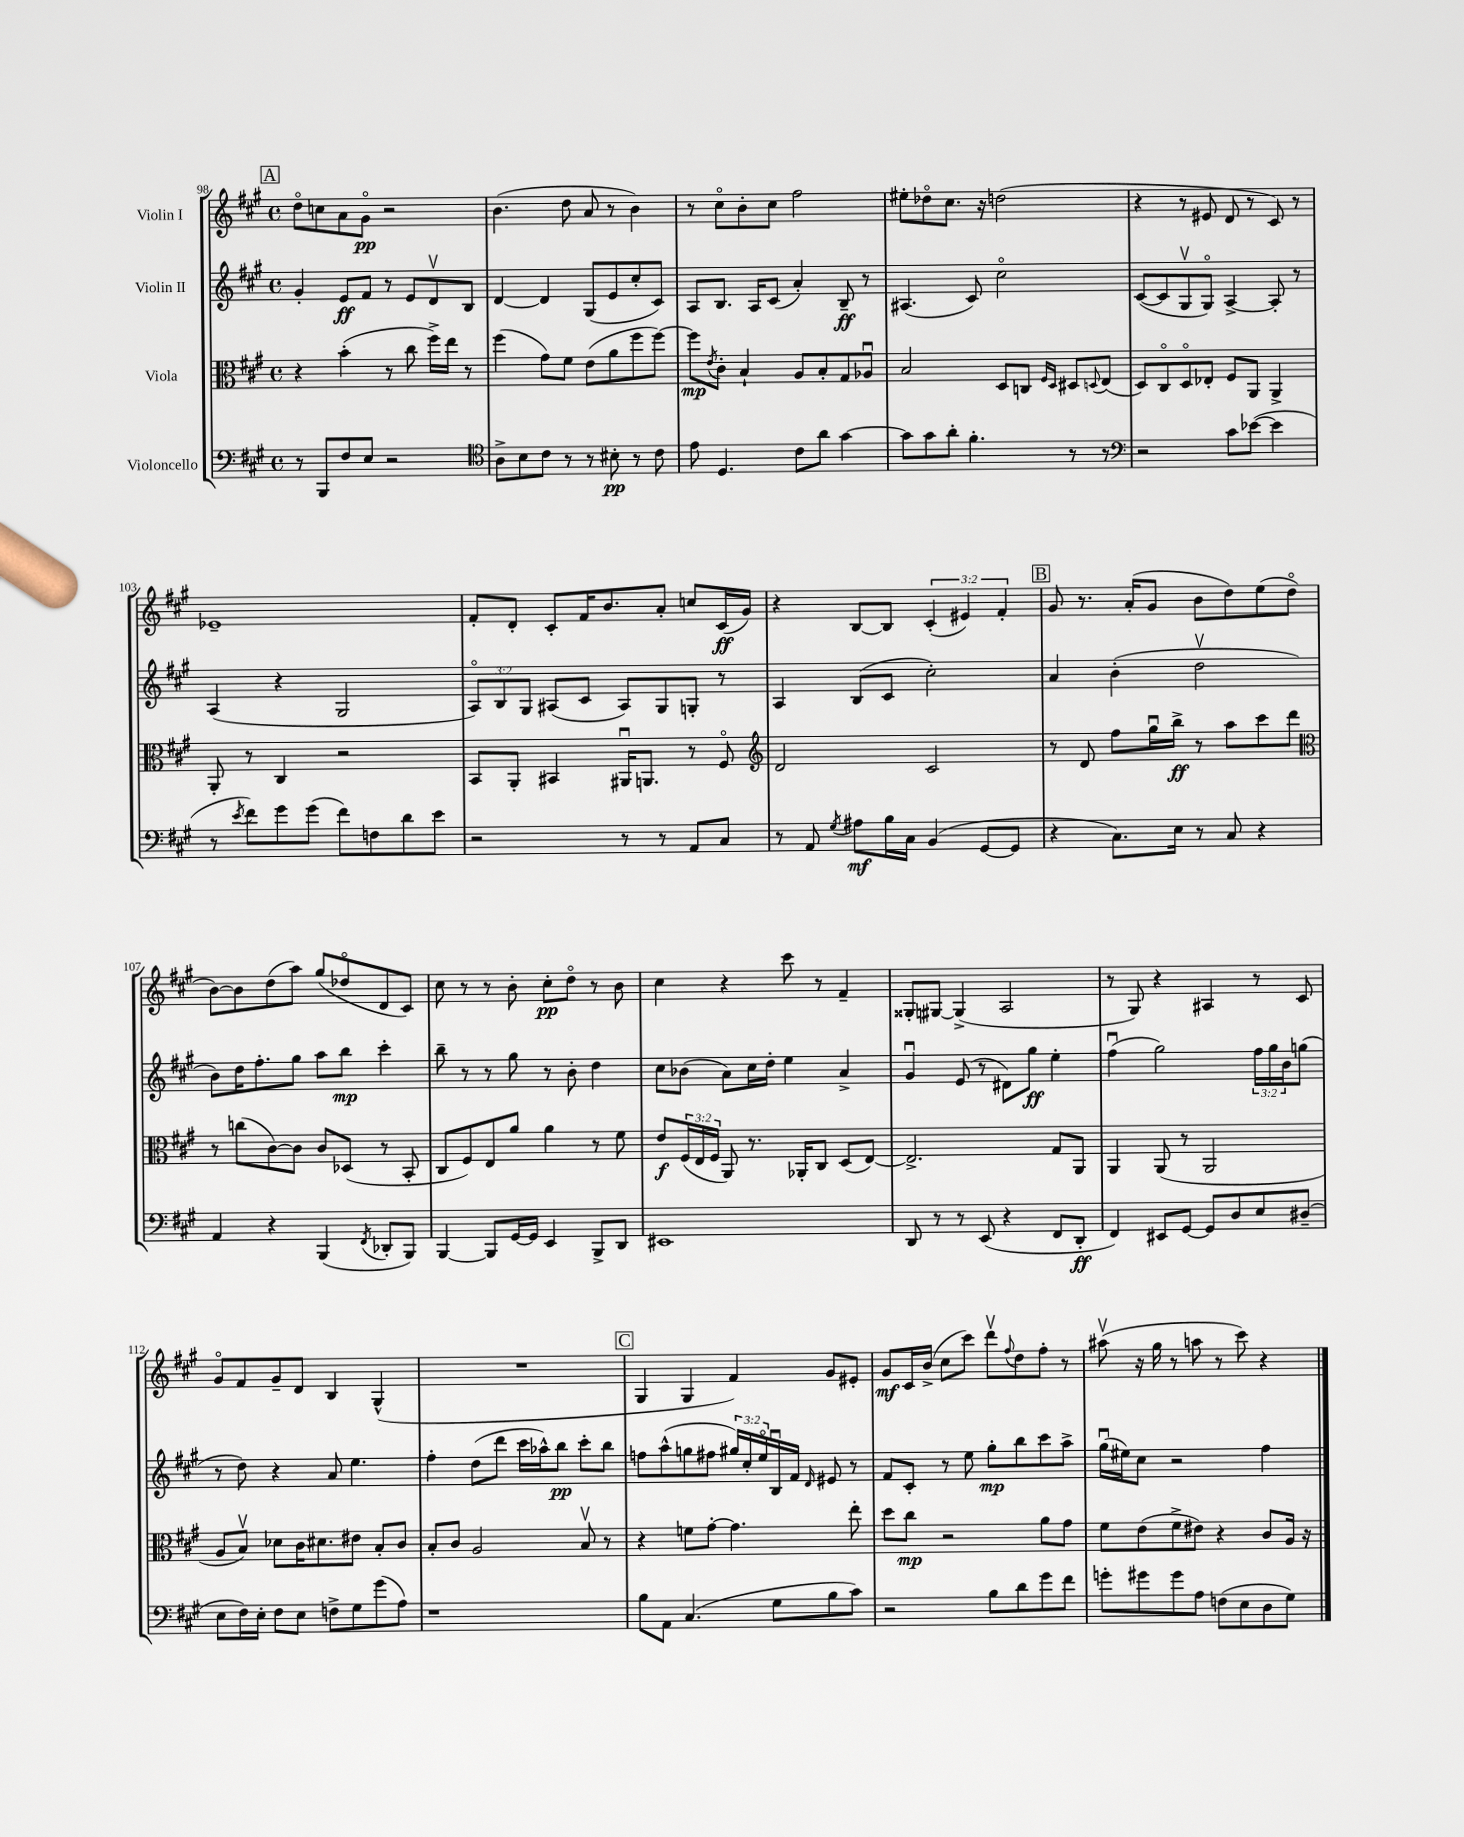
<<
\new StaffGroup <<
\new Staff = "s0" \with { instrumentName = "Violin I" } {
    \clef treble \key a \major \defaultTimeSignature \time 4/4 \override Staff.TupletNumber.text = #tuplet-number::calc-fraction-text
    \mark \markup { \box "A" } d''8\flageolet c''8 a'8 gis'8\flageolet\pp r2 |
    b'4.( d''8 a'8 r8 b'4) |
    r8 cis''8\flageolet b'8-. cis''8 fis''2 |
    eis''8-. des''8\flageolet cis''8. r16 d''2( |
    r4 r8 eis'8 d'8 r8 cis'8) r8 |
    ees'1-- |
    fis'8-. d'8-. cis'8-. fis'16 b'8. a'8-. c''8 cis'16\ff( gis'16) |
    r4 b8~ b8 \tuplet 3/2 { cis'4-.( eis'4) fis'4-. } |
    \mark \markup { \box "B" } gis'8 r8. a'16-.( gis'8 b'8 d''8) e''8( d''8\flageolet |
    b'8~) b'8 d''8( a''8) gis''8( des''8\flageolet d'8 cis'8) |
    cis''8 r8 r8 b'8-. cis''8-.\pp d''8\flageolet r8 b'8 |
    cis''4 r4 cis'''8 r8 fis'4-- |
    gisis8-. gis8~ gis4->( a2 |
    r8 gis8) r4 ais4 r8 cis'8 |
    gis'8\flageolet fis'8 gis'8-- d'8 b4 gis4-^( |
    R1 |
    \mark \markup { \box "C" } gis4 gis4 fis'4) gis'8 eis'8-. |
    gis'8\mf cis'16 b'16->( cis''8 cis'''8) d'''8\upbow \appoggiatura { fis''8 } d''8 fis''8-. r8 |
    ais''8\upbow( r16 gis''16 r8 a''8 r8 cis'''8) r4 \bar "|." |
}
\new Staff = "s1" \with { instrumentName = "Violin II" } {
    \clef treble \key a \major \defaultTimeSignature \time 4/4 \override Staff.TupletNumber.text = #tuplet-number::calc-fraction-text
    \mark \markup { \box "A" } gis'4-. e'8\ff fis'8 r8 e'8 d'8\upbow b8 |
    d'4~ d'4 gis8( e'8 cis''8-. cis'8) |
    a8 b8. a16 cis'8( a'4-.) b8--\ff r8 |
    ais4.( cis'8) cis''2\flageolet |
    cis'8~( cis'8 gis8\upbow gis8\flageolet) a4~-> a8-. r8 |
    a4( r4 gis2 |
    \tuplet 3/2 { a8\flageolet) b8 gis8 } ais8( cis'8 ais8) gis8 g8-. r8 |
    a4 b8( cis'8 cis''2-.) |
    \mark \markup { \box "B" } a'4 b'4-.( d''2\upbow |
    b'8) d''16 fis''8.-. gis''8 a''8 b''8\mp cis'''4-. |
    b''8-- r8 r8 gis''8 r8 b'8-. d''4 |
    cis''8 bes'8( a'8) cis''16 d''16-. e''4 a'4-> |
    gis'4\downbow e'8( r8 dis'8) gis''8\ff e''4-. |
    fis''4\downbow( gis''2) \tuplet 3/2 { fis''16 gis''16 b'16 } g''8( |
    r8 d''8) r4 a'8 e''4. |
    fis''4-. d''8( d'''8 cis'''16 aes''16-^) b''8\pp cis'''8-. b''8 |
    \mark \markup { \box "C" } f''8 a''8-^( g''8 fis''8 \tuplet 3/2 { gis''16) cis''16-. e''16\flageolet } b16\downbow fis'16 \grace { d'16 } eis'8 r8 |
    fis'8 cis'8-. r8 e''8 gis''8-.\mp b''8 cis'''8 a''8-> |
    gis''16\downbow( eis''16) cis''8 r2 fis''4 \bar "|." |
}
\new Staff = "s2" \with { instrumentName = "Viola" } {
    \clef alto \key a \major \defaultTimeSignature \time 4/4 \override Staff.TupletNumber.text = #tuplet-number::calc-fraction-text
    \mark \markup { \box "A" } r4 b'4-.( r8 cis''8 fis''16->) e''16 r8 |
    fis''4( gis'8) fis'8 e'8( a'8 fis''8 fis''8~) |
    fis''8\mp \acciaccatura { e'8 } cis'8-. b4-! a8 b8-. gis8 aes8\downbow |
    b2 d8 c8 \grace { fis16 d16 } dis8 \appoggiatura { d8 } e8( |
    d8) cis8\flageolet d8\flageolet ees8-. fis8 a,8 a,4-> |
    a,8-. r8 cis4 r2 |
    b,8 a,8-. bis,4 ais,16\downbow a,8. r8 fis8\flageolet |
    \clef treble d'2 cis'2 |
    \mark \markup { \box "B" } r8 d'8 fis''8 gis''16\downbow b''16->\ff r8 a''8 cis'''8 d'''8 |
    \clef alto r8 c''8( cis'8~) cis'8 cis'8 des8( r8 b,8-. |
    cis8 fis8) e8 a'8 a'4 r8 fis'8 |
    e'8\f \tuplet 3/2 { fis16( e16 fis16 } a,8) r8. aes,16-. cis8 d8( e8~) |
    e2.-> gis8 a,8 |
    a,4 a,8( r8 a,2 |
    a8 b8\upbow) des'8 cis'16 dis'8. eis'8 b8-. cis'8 |
    b8-. cis'8 a2 b8\upbow r8 |
    \mark \markup { \box "C" } r4 f'8 gis'8~-. gis'4. e''8-. |
    d''8 cis''8\mp r2 a'8 gis'8 |
    fis'8 e'8( fis'8-> eis'8) r4 cis'8 a16 r16 \bar "|." |
}
\new Staff = "s3" \with { instrumentName = "Violoncello" } {
    \clef bass \key a \major \defaultTimeSignature \time 4/4
    \mark \markup { \box "A" } r8 b,,8 fis8 e8 r2 |
    \clef tenor a8-> b8 cis'8 r8 r8 bis8-.\pp r8 cis'8 |
    e'8 d4. cis'8 a'8 gis'4~ |
    gis'8 gis'8 a'8-. fis'4.-. r8 r8 |
    \clef bass r2 cis'8 ees'8~( ees'4 |
    r8 \acciaccatura { e'8 } fis'8) gis'8 gis'8( fis'8) f8 d'8 e'8 |
    r2 r8 r8 a,8 cis8 |
    r8 a,8 \acciaccatura { gis8 } ais8\mf b16 cis16 b,4( gis,8~ gis,8 |
    \mark \markup { \box "B" } r4 cis8.) e16 r8 cis8 r4 |
    a,4 r4 b,,4( \acciaccatura { fis,8 } des,8-. b,,8) |
    b,,4~ b,,8 gis,16~ gis,16 e,4 b,,8-> d,8 |
    eis,1 |
    d,8 r8 r8 e,8( r4 fis,8 d,8-.\ff |
    fis,4) eis,8 gis,8~ gis,8 d8 e8 dis8--( |
    e8 fis16) e16-. fis8 e8 f8-> gis8 gis'8( a8) |
    r1 |
    \mark \markup { \box "C" } b8 a,8 cis4.( gis8 b8 cis'8) |
    r2 b8 d'8 gis'8 fis'8 |
    g'8-. gis'8 gis'8 a8 f8( e8 d8 gis8) \bar "|." |
}
>>
>>
\layout { \context { \Score currentBarNumber = #98 } }
